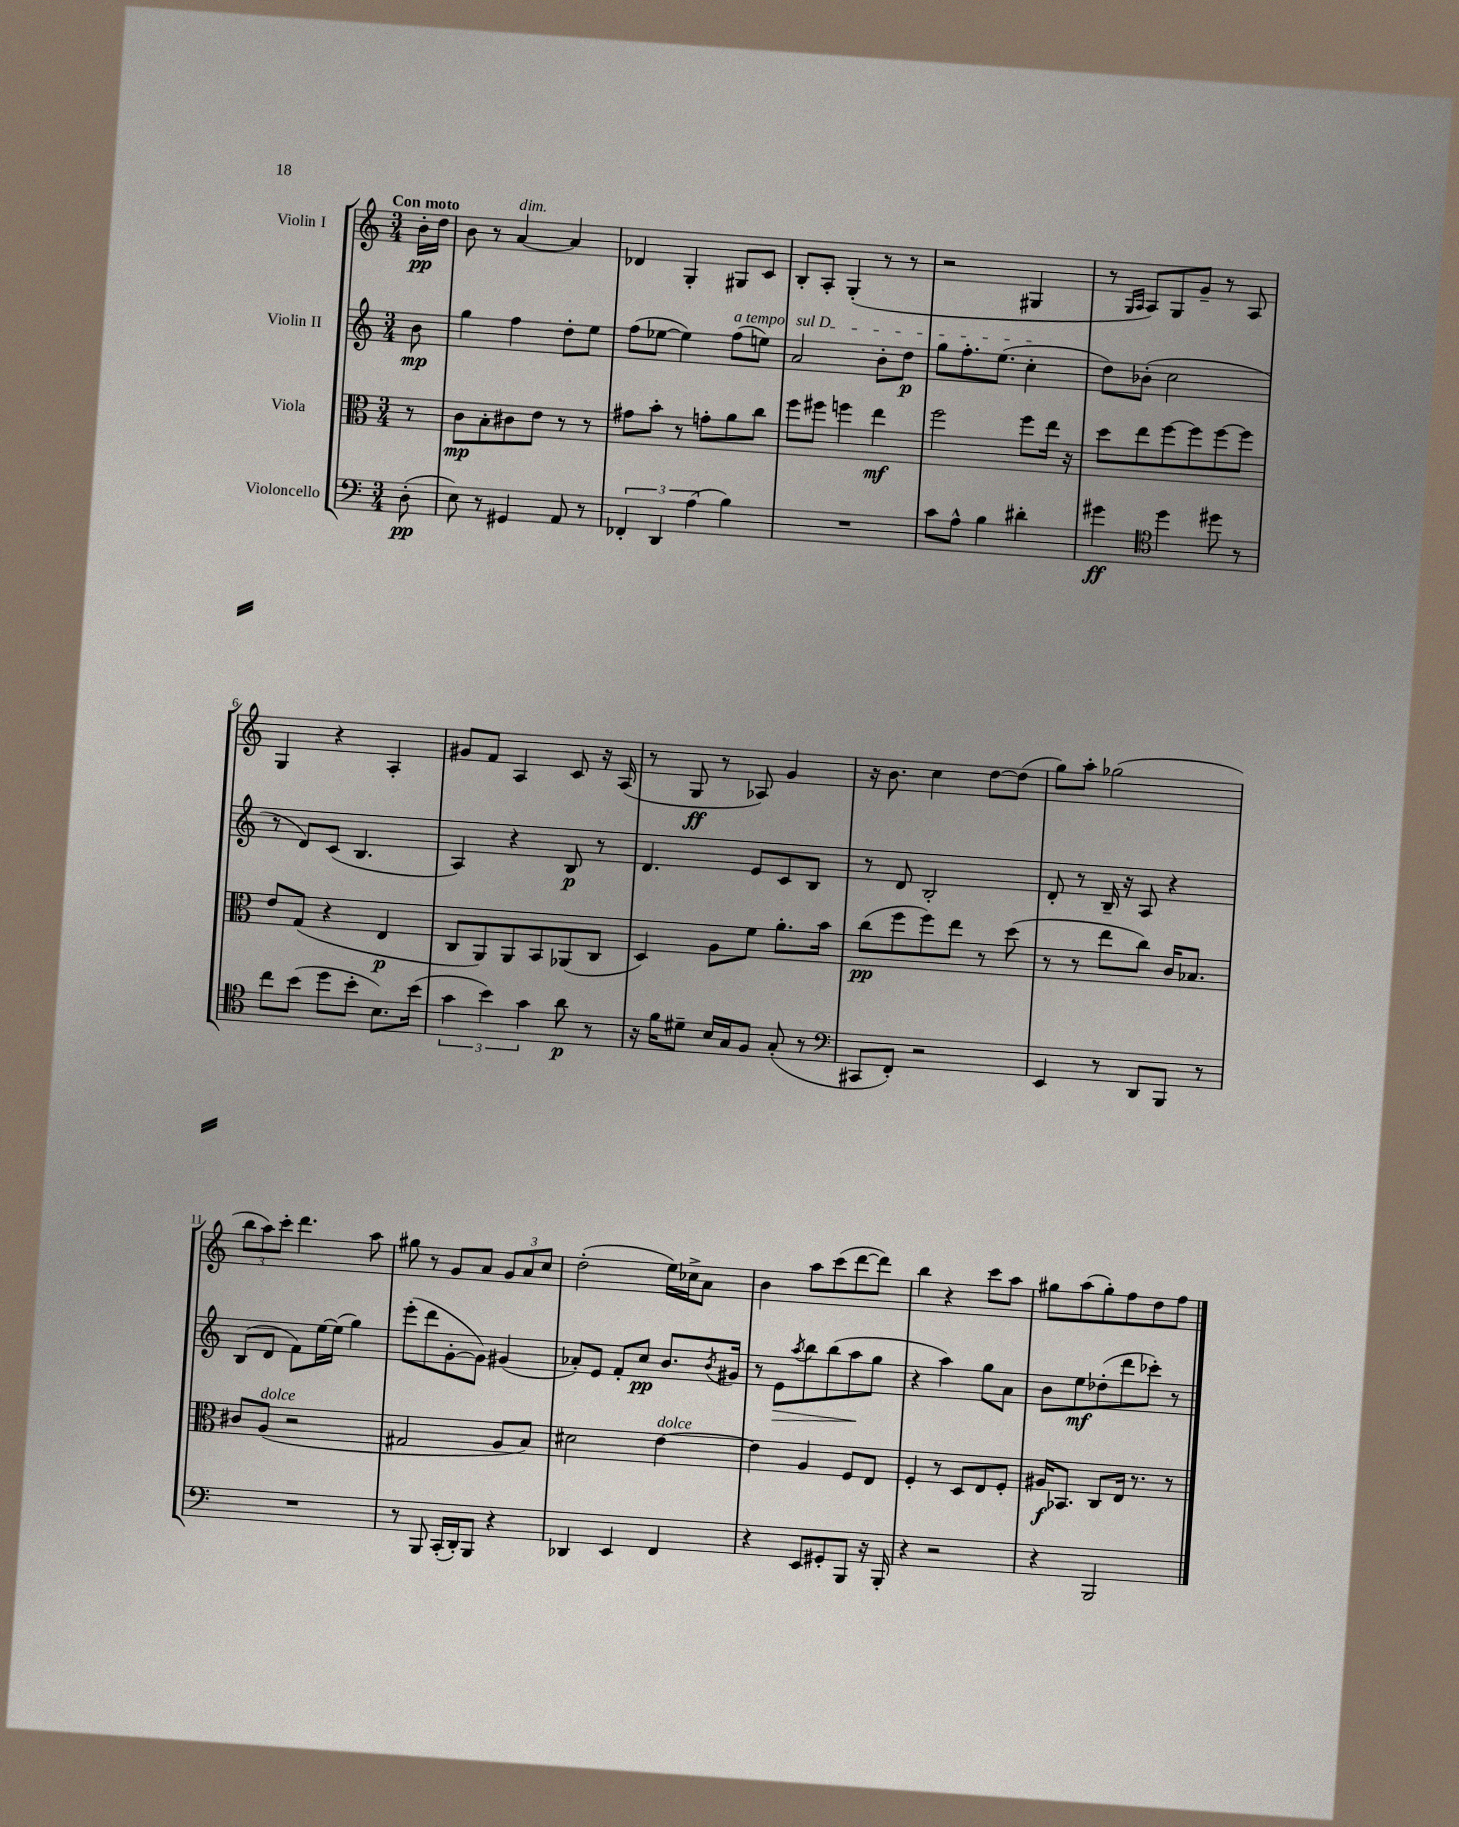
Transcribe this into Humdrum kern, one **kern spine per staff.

**kern	**kern	**kern	**kern
*staff4	*staff3	*staff2	*staff1
*clefF4	*clefC3	*clefG2	*clefG2
*k[]	*k[]	*k[]	*k[]
*M3/4	*M3/4	*M3/4	*M3/4
(8D'	8r	8b	16b'
.	.	.	16dd
=	=	=	=
8E)	8c	4gg	8b
8r	8B'	.	8r
4GG#	8c#	4ff	[4a
.	8e	.	.
8AA	8r	8dd'	4a]
8r	8r	8ee	.
=	=	=	=
6FF-'	8g#	(8ff	4d-
.	8b'	[8ee-	.
6DD	.	.	.
.	8r	4ee-])	4G'
(6A	.	.	.
.	8g'	.	.
4B)	8a	(8ff	8G#
.	8cc	8ee)	8c
=	=	=	=
2.r	8ff	2a	8B'
.	8ff#	.	8A'
.	4ff	.	(4G'
.	4ee	8b'	8r
.	.	8dd	8r
=	=	=	=
8c	2ff	8gg	2r
8A^^	.	8.ff'	.
4B	.	.	.
.	.	(8.ee	.
4d#'	8ff	4cc'	4G#
.	16ee	.	.
.	16r	.	.
=	=	=	=
4g#	8dd	8dd)	8r
.	.	.	16qqG
.	.	.	16qqA
.	8ee	(8b-'	8A)
*clefC4	*	*	*
4dd	[8ff	2cc	8G
.	8ff]	.	8g~
8dd#	[8ff	.	8r
8r	8ff]	.	8A
=	=	=	=
8cc	8e	8r	4G
(8b	(8G	8d)	.
8dd	4r	(8c	4r
8b'	.	4.B	.
8.B)	4E	.	4A'
(16b	.	.	.
=	=	=	=
6g	8C	4A)	8g#
.	8AA)	.	8f
6b)	.	.	.
.	8AA	4r	4A
6g	.	.	.
.	8BB	.	.
8a	(8AA-	8B	8c
8r	8C	8r	16r
.	.	.	(16A
=	=	=	=
16r	4D)	4.d	8r
16f	.	.	.
8d#~	.	.	8G
16B	8A	.	8r
16G	.	.	.
8F	8f	8e	8A-)
(8G'	8.a'	8c	4g
8r	.	8B	.
.	16b	.	.
=	=	=	=
*clefF4	*	*	*
8CC#	(8cc	8r	16r
.	.	.	8.b
8FF')	8ff	8d	.
2r	8ff)	2B'	4cc
.	8ee	.	.
.	8r	.	[8dd
.	(8dd	.	(8dd]
=	=	=	=
4EE	8r	8d'	8gg)
.	8r	8r	8aa'
8r	8ee	16B~	(2gg-
.	.	16r	.
8DD	8cc)	8A	.
8BBB	16c	4r	.
.	8.B-	.	.
8r	.	.	.
=	=	=	=
2.r	8c#	(8B	12bb
.	.	.	12aa)
.	(8A	8d	.
.	.	.	12ccc'
.	2r	8f)	4.ddd
.	.	[16ee	.
.	.	(16ee]	.
.	.	4gg)	.
.	.	.	8aa
=	=	=	=
8r	2G#	(8eee'	8gg#
8BBB	.	8ddd	8r
(16CC'	.	[8g'	8g
16DD')	.	.	.
8BBB	.	8g])	8a
4r	8A	(4g#	12g
.	.	.	12a
.	8B)	.	.
.	.	.	12cc
=	=	=	=
4DD-	2d#	8a-')	(2dd'
.	.	8e	.
4EE	.	8f'	.
.	.	8cc	.
4FF	[4e	8.b	16ee)
.	.	.	16cc-^
.	.	.	8a
.	.	8qb	.
.	.	16g#	.
=	=	=	=
4r	4e]	8r	4b
.	.	8e	.
.	.	8qaa	.
8EE	4A	8bb	8aa
8GG#'	.	(8bb	(8ccc
8BBB	8F	8aa	[8ddd
16r	8E	8gg	8ddd])
16BBB'	.	.	.
=	=	=	=
4r	4F'	4r	4bb
2r	8r	4aa)	4r
.	8D	.	.
.	8E	8gg	8ccc
.	8F'	8a	8aa
=	=	=	=
4r	16A#	8b	8gg#
.	8.BB-	.	.
.	.	8ee	(8aa
2BBB	8C	(8dd-'	8gg#')
.	16E	8ddd	8ff
.	8.r	.	.
.	.	8ccc-')	8dd
.	8r	8r	8ff
==	==	==	==
*-	*-	*-	*-
